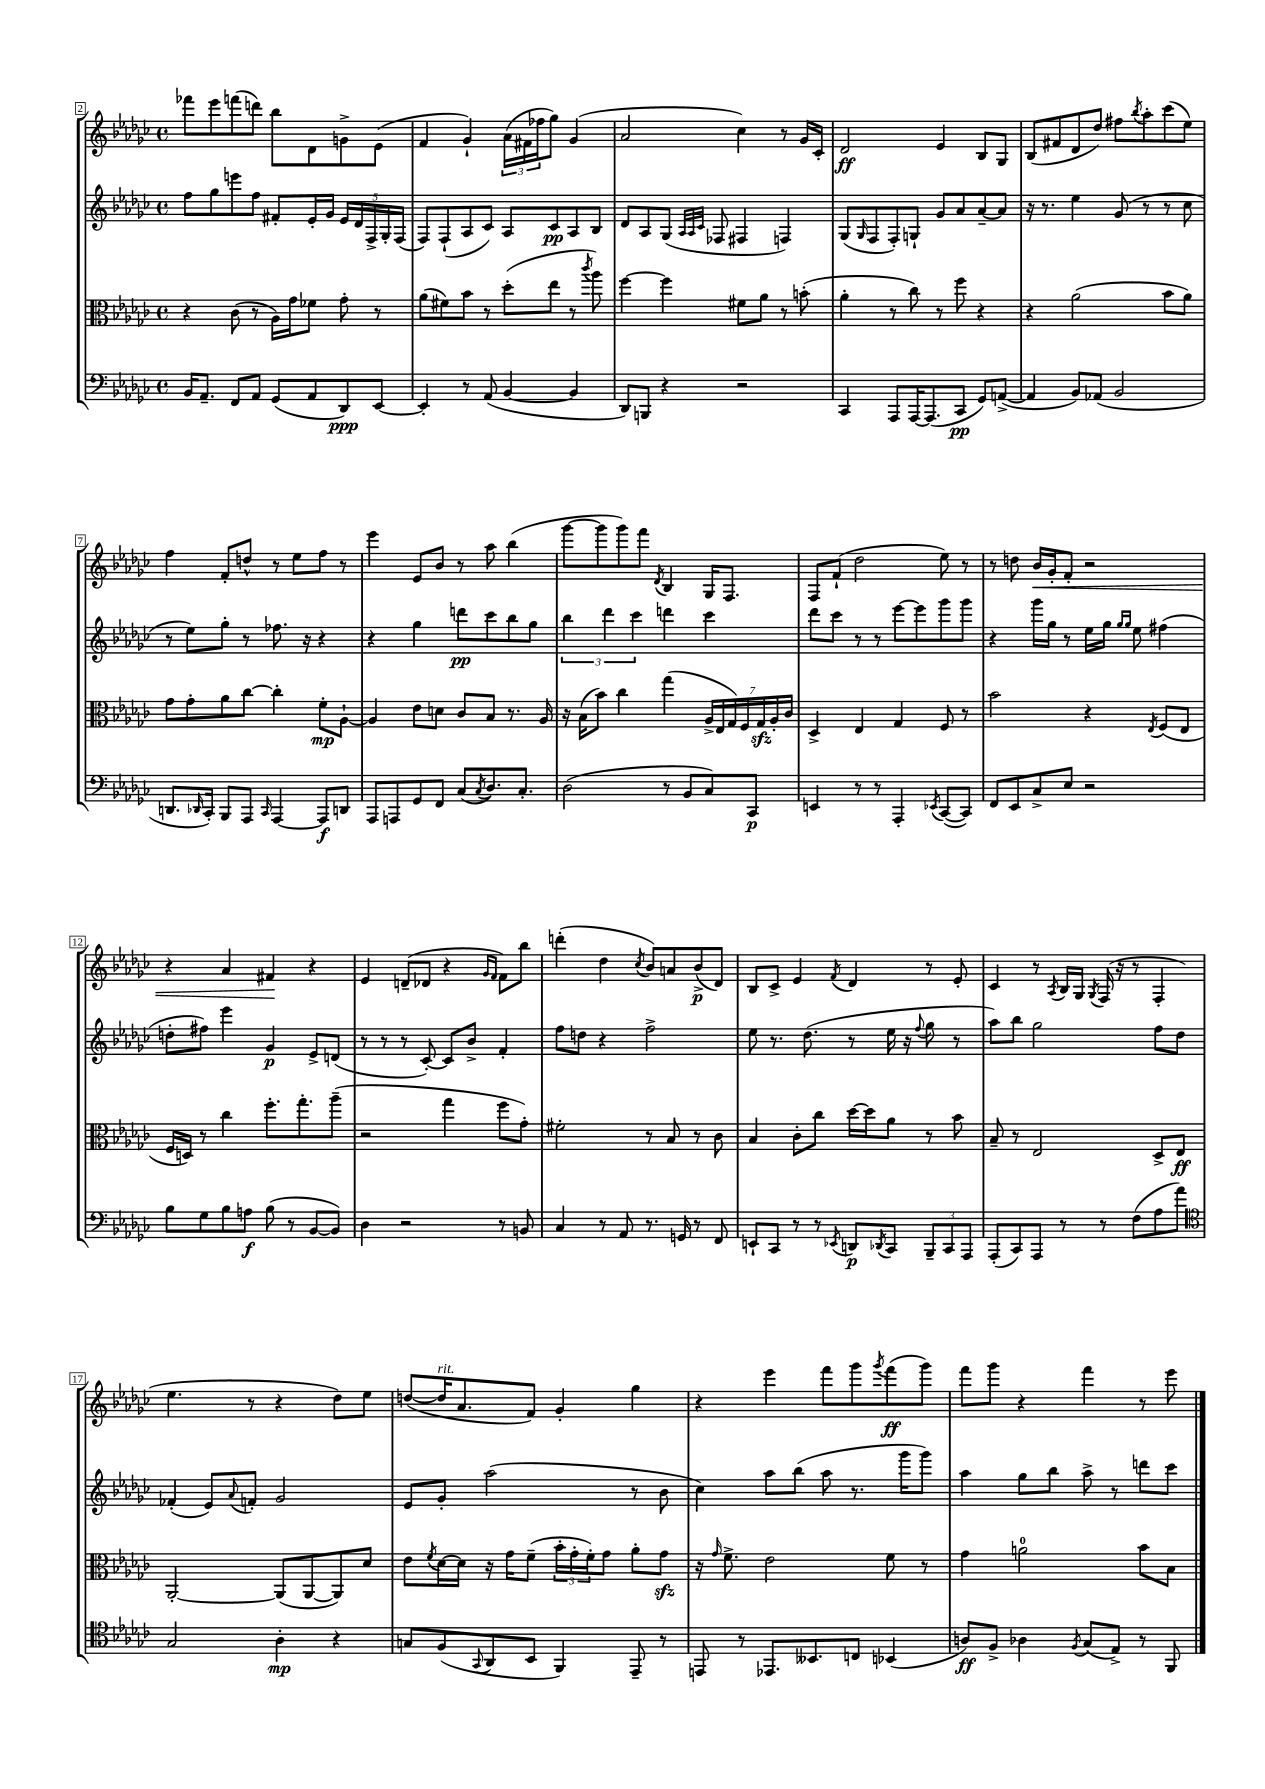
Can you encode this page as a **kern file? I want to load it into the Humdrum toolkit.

**kern	**kern	**kern	**kern
*staff4	*staff3	*staff2	*staff1
*clefF4	*clefC3	*clefG2	*clefG2
*k[b-e-a-d-g-c-]	*k[b-e-a-d-g-c-]	*k[b-e-a-d-g-c-]	*k[b-e-a-d-g-c-]
*M4/4	*M4/4	*M4/4	*M4/4
*met(c)	*met(c)	*met(c)	*met(c)
16BB-	4r	8ff	8fff-
8.AA-~	.	.	.
.	.	8gg-	8eee-
8FF	(8c-	8eee	(8fff
8AA-	8r	8ff	8ddd)
(8GG-	16A-)	8f#'	8bb-
.	16g-	.	.
8AA-	8f-	16e-'	8d-
.	.	16g-	.
8DD-)	8g-'	20e-	8g^
.	.	20d-	.
.	.	20F^	.
[8EE-	8r	.	(8e-
.	.	20G-'	.
.	.	(20F	.
=	=	=	=
4EE-']	(8a-	8F)	4f
.	8f#)	(8F`	.
8r	8b-	8A-	4g-`)
(8AA-	8r	8c-)	.
[4BB-	(8dd-'	8A-	(24a-
.	.	.	24f#
.	.	.	24ff-
.	8ee-	8c-	8gg-)
4BB-]	8r	8A-	(4g-
.	8qccc-	.	.
.	8aa-)	8B-	.
=	=	=	=
8DD-)	[4ff	8d-	2a-
8BBB	.	8A-	.
4r	4ff]	(8G-	.
.	.	32qqA-	.
.	.	32qqA-	.
.	.	32qqc-	.
.	.	8F-	.
2r	8f#	4F#	4cc-)
.	8a-	.	.
.	8r	4F)	8r
.	(8b'	.	16g-
.	.	.	16c-'
=	=	=	=
4CC-	4a-'	(8G-	2d-
.	.	16qqG-	.
.	.	8F	.
8AAA-	8r	8F')	.
[16AAA-	8cc-)	8G`	.
(8.AAA-]	.	.	.
.	8r	8g-	4e-
8CC-	8ff	8a-	.
8GG-)	4r	[8a-~	8B-
([8AA^	.	8a-]	8G-
=	=	=	=
4AA]	4r	16r	(8B-
.	.	8.r	.
.	.	.	8f#
8BB-)	(2a-	4ee-	8d-
(8AA-	.	.	8dd-)
2BB-	.	(8g-	8ff#
.	.	.	8qbb-
.	.	8r	8aa-'
.	8b-	8r	(8ccc-
.	8a-)	8cc-	8ee-)
=	=	=	=
8.DD	8g-	8r	4ff
.	8g-'	8ee-)	.
16qqDD-	.	.	.
16CC-')	.	.	.
8BBB-	8a-	8gg-'	8f'
8AAA-	[8cc-	8r	8dd^^
16qqCC-	.	.	.
[4AAA-	4cc-']	8.ff-	8r
.	.	.	8ee-
.	.	16r	.
8AAA-]	8f'	4r	8ff
8DD	[8A-`	.	8r
=	=	=	=
8AAA-	4A-]	4r	4eee-
8AAA	.	.	.
8GG-	8e-	4gg-	8e-
8FF	8d	.	8b-
(8C-	8c-	8ddd	8r
8qC-	.	.	.
8.D-)	8B-	8ccc-	8aa-
.	8.r	8bb-	(4bb-
8.C-'	.	.	.
.	.	8gg-	.
.	16A-	.	.
=	=	=	=
(2D-	16r	6bb-	[8ggg-
.	(16B-	.	.
.	8b-)	.	8ggg-]
.	.	6ddd-	.
.	4cc-	.	8ggg-)
.	.	6ccc-	.
.	.	.	8fff
.	.	.	8qd-
8r	(4gg-	4ddd	4B-
8BB-	.	.	.
8C-)	28A-^	4ccc-	16G-
.	28E-	.	.
.	.	.	8.F
.	28G-)	.	.
.	28F	.	.
8CC-	.	.	.
.	28G-	.	.
.	28A-'	.	.
.	28c-	.	.
=	=	=	=
4EE	4D-^	8ddd-	8F
.	.	8ccc-	(8f`
8r	4E-	8r	2dd-
8r	.	8r	.
4AAA-'	4G-	[8eee-	.
.	.	8eee-]	.
8qEE-	.	.	.
([8CC-	8F	8ggg-	8ee-)
8CC-])	8r	8ggg-	8r
=	=	=	=
8FF	2b-	4r	8r
8EE-	.	.	8dd
8C-^	.	16ggg-	16b-
.	.	16gg-	16g-'
8E-	.	8r	8f'
2r	4r	16ee-	2r
.	.	16gg-	.
.	.	16qqgg-	.
.	.	16qqgg-	.
.	.	8ee-	.
.	8qE-	.	.
.	(8F	(4ff#	.
.	8E-	.	.
=	=	=	=
8B-	16F	8dd'	4r
.	16D)	.	.
8G-	8r	8ff#)	.
8B-	4cc-	4eee-	4a-
8A	.	.	.
(8B-	8.ff'	4g-	4f#
8r	.	.	.
.	8.gg-'	.	.
[8BB-	.	8e-^	4r
8BB-])	(8aa-~	(8d	.
=	=	=	=
4D-	2r	8r	4e-
.	.	8r	.
2r	.	8r	(8d~
.	.	[8c-')	8d-
.	4gg-	8c-]	4r
.	.	8b-^	.
.	.	.	16qqg-
.	.	.	16qqf
8r	8ff	4f'	8f)
8BB	8g-')	.	8bb-
=	=	=	=
4C-	2f#'	8ff	(4ddd'
.	.	8dd	.
8r	.	4r	4dd-
8AA-	.	.	.
.	.	.	8qcc-
8.r	8r	2ff^	8b-)
.	8B-	.	8a
16GG	.	.	.
8r	8r	.	(8b-^
8FF	8c-	.	8d-)
=	=	=	=
8EE`	4B-	8ee-	8B-
8CC-	.	8.r	8c-^
8r	8c-'	.	4e-
.	.	(8.dd-	.
8r	8cc-	.	.
8qEE-	.	.	8qf
8DD	[16dd-	8r	4d-
.	16dd-]	.	.
8qDD-	.	.	.
8CC-	8a-	16ee-	.
.	.	16r	.
.	.	8qqff	.
12BBB-~	8r	8gg-	8r
12CC-	.	.	.
.	8b-	8r	8e-'
12AAA-	.	.	.
=	=	=	=
(8AAA-'	8B-~	8aa-)	4c-
8CC-)	8r	8bb-	.
8AAA-	2E-	2gg-	8r
.	.	.	8qA-
8r	.	.	16B-
.	.	.	16G-
.	.	.	8qG-
8r	.	.	(16F
.	.	.	16r
(8F	.	.	8r
8A-	8D-^	8ff	4F'
8a-)	8E-	8dd-	.
=	=	=	=
*clefC4	*	*	*
2G-	[2AA-'	(4f-'	4.ee-
.	.	8e-)	.
.	.	8qqa-	.
.	.	8f'	8r
4A-'	(8AA-]	2g-	4r
.	[8AA-	.	.
4r	8AA-])	.	8dd-)
.	8d-	.	8ee-
=	=	=	=
8G	8e-	8e-	([8dd
.	8qf	.	.
(8F	[16d-	8g-'	16dd]
.	16d-]	.	8.a-
8qqGG-	.	.	.
8AA-	16r	(2aa-	.
.	16g-	.	.
8BB-	(8f~	.	8f)
4FF)	24b-'	.	4g-'
.	24g-'	.	.
.	24f')	.	.
.	8g-	.	.
8EE-~	8a-'	8r	4gg-
8r	8g-	8b-	.
=	=	=	=
8EE	16r	4cc-)	4r
.	16qqg-	.	.
.	8.f^	.	.
8r	.	.	.
8.EE-	2e-	8aa-	4eee-
.	.	(8bb-	.
8.BB--	.	.	.
.	.	8aa-	8fff
8C	.	8.r	8ggg-
.	.	.	8qggg-
(4BB-	8f	.	(8fff
.	.	16ggg-	.
.	8r	8ggg-)	8ggg-)
=	=	=	=
8A)	4g-	4aa-	8fff
8F^	.	.	8ggg-
4A-	2a	8gg-	4r
.	.	8bb-	.
8qF	.	.	.
(8G-	.	8aa-^	4fff
8E-^)	.	8r	.
8r	8b-	8ddd	8r
8FF	8B-	8ccc-	8eee-
==	==	==	==
*-	*-	*-	*-
